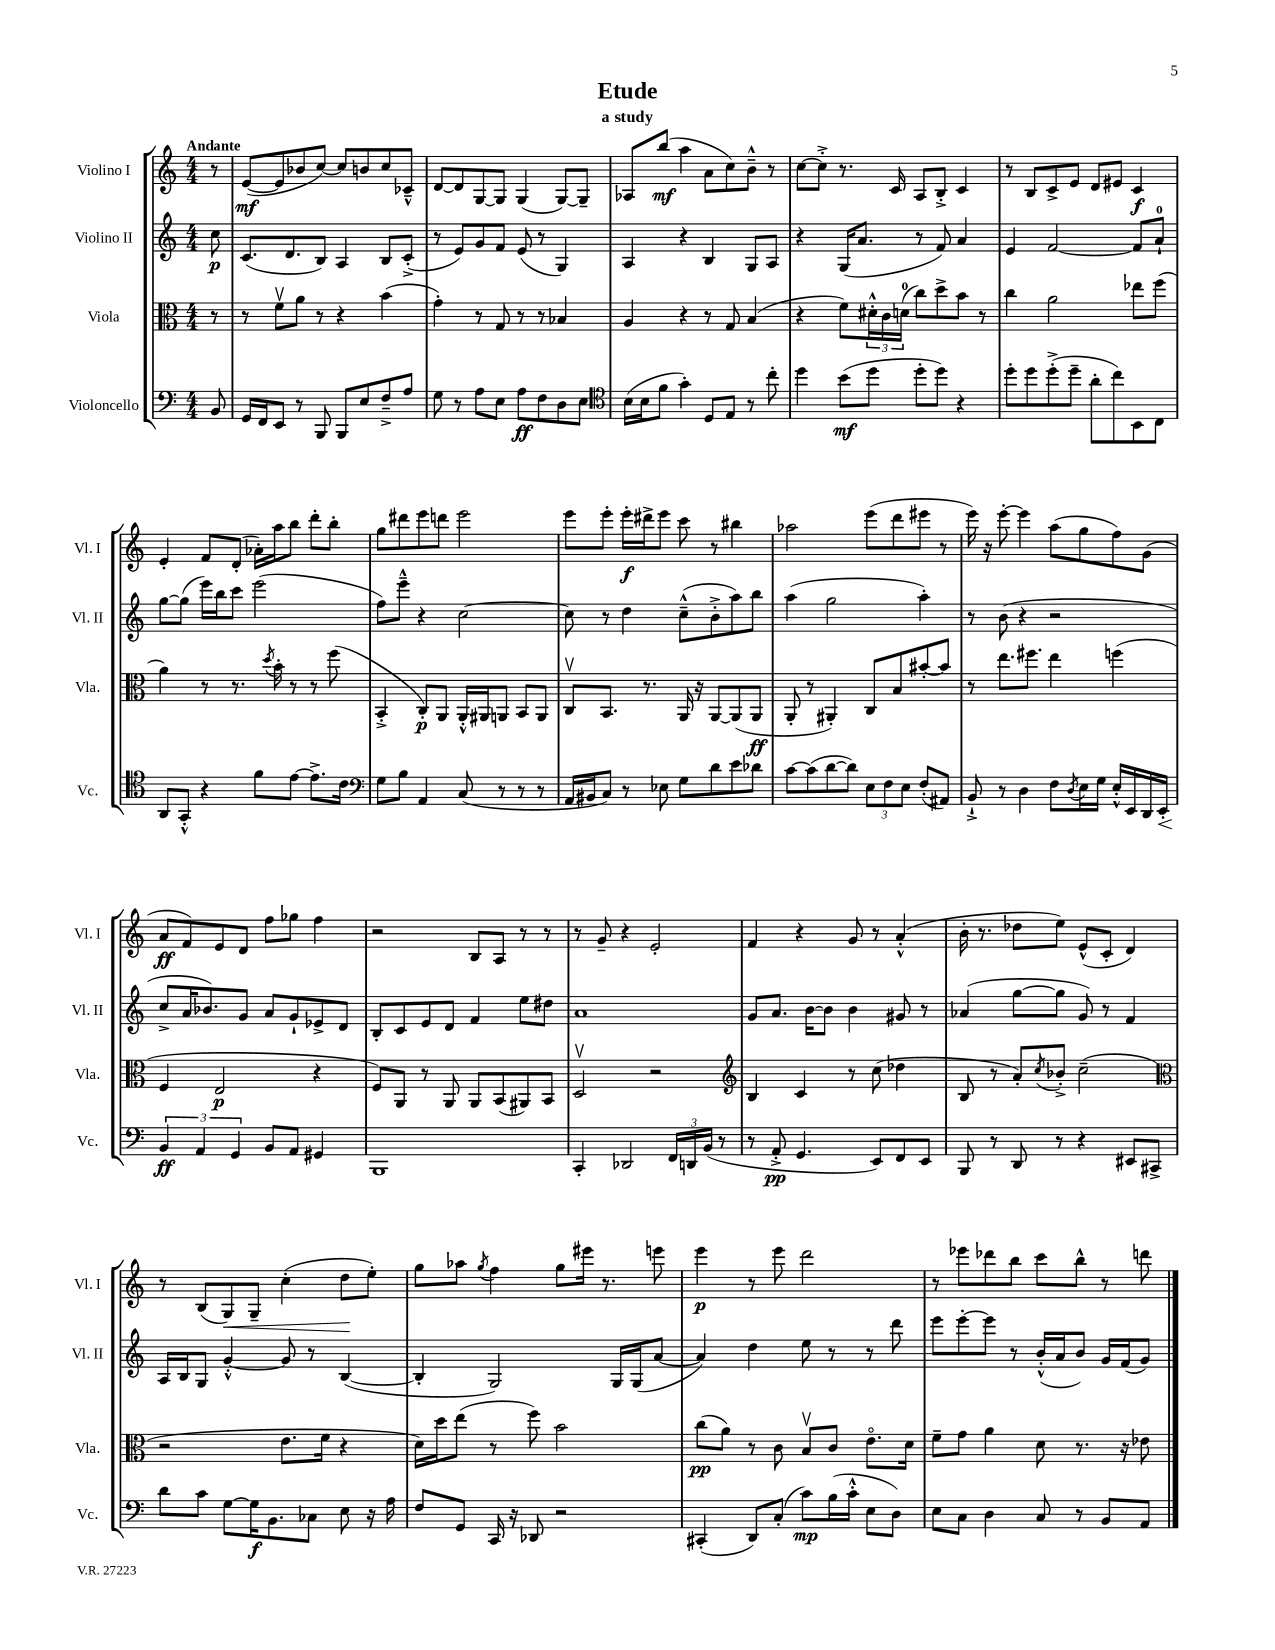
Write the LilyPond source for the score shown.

\header { title = "Etude" subtitle = "a study" }
<<
\new StaffGroup <<
\new Staff = "s0" \with { instrumentName = "Violino I" shortInstrumentName = "Vl. I" } {
    \clef treble \key c \major \numericTimeSignature \time 4/4 \partial 8 \tempo "Andante"
    r8 |
    e'8~\mf( e'8 bes'8 c''8~) c''8 b'8 c''8 ces'8---^ |
    d'8~ d'8 g8~ g8 g4( g8~) g8-- |
    aes8 b''8\mf( a''4 a'8 c''8) b'8---^ r8 |
    c''8~ c''8-.-> r8. c'16 a8 b8-.-> c'4 |
    r8 b8 c'8-> e'8 d'8 eis'8 c'4\f |
    e'4-. f'8 d'8-.( aes'16-.) a''16 b''8 d'''8-. b''8-. |
    g''8 dis'''8 e'''8 d'''8 e'''2 |
    e'''8 e'''8-. e'''16-.\f dis'''16-> e'''8 c'''8 r8 bis''4 |
    aes''2 e'''8( d'''8 eis'''8 r8 |
    e'''16) r16 e'''8~-. e'''4 a''8( g''8 f''8) g'8( |
    a'8\ff f'8) e'8 d'8 f''8 ges''8 f''4 |
    r2 b8 a8 r8 r8 |
    r8 g'8-- r4 e'2-. |
    f'4 r4 g'8 r8 a'4-.-^( |
    b'16-. r8. des''8 e''8) e'8-^( c'8-. d'4) |
    r8 b8( g8\<) g8-- c''4-.( d''8\! e''8-.) |
    g''8 aes''8 \acciaccatura { g''8 } f''4 g''8 eis'''16 r8. e'''8 |
    e'''4\p r8 e'''8 d'''2 |
    r8 ees'''8 des'''8 b''8 c'''8 b''8-^ r8 d'''8 \bar "|." |
}
\new Staff = "s1" \with { instrumentName = "Violino II" shortInstrumentName = "Vl. II" } {
    \clef treble \key c \major \numericTimeSignature \time 4/4 \partial 8
    c''8\p |
    c'8.( d'8. b8) a4 b8 c'8-.->( |
    r8 e'8) g'8 f'8 e'8( r8 g4) |
    a4 r4 b4 g8 a8 |
    r4 g16( a'8. r8 f'8) a'4 |
    e'4 f'2~ f'8 a'8-0-! |
    g''8~ g''8( e'''16) b''16 c'''8 e'''2( |
    f''8) e'''8---^ r4 c''2~ |
    c''8 r8 d''4 c''8---^( b'8-.-> a''8) b''8 |
    a''4( g''2 a''4-.) |
    r8 b'8( r4 r2 |
    c''8-> a'16 bes'8.) g'8 a'8 g'8-! ees'8-> d'8 |
    b8-. c'8 e'8 d'8 f'4 e''8 dis''8 |
    a'1 |
    g'8 a'8. b'16~ b'8 b'4 gis'8 r8 |
    aes'4( g''8~ g''8 g'8) r8 f'4 |
    a16 b16 g8 g'4~-.-^ g'8 r8 b4~( |
    b4-. g2) g16 g16( a'8~ |
    a'4) d''4 e''8 r8 r8 d'''8 |
    e'''8 e'''8~-. e'''8 r8 b'16-.-^( a'16 b'8) g'16 f'16( g'8) \bar "|." |
}
\new Staff = "s2" \with { instrumentName = "Viola" shortInstrumentName = "Vla." } {
    \clef alto \key c \major \numericTimeSignature \time 4/4 \partial 8
    r8 |
    r8 f'8\upbow a'8 r8 r4 b'4( |
    g'4-.) r8 g8 r8 r8 bes4 |
    a4 r4 r8 g8 b4( |
    r4 f'8) \tuplet 3/2 { dis'16-.-^ c'16 d'16-0( } c''8) d''8-> b'8 r8 |
    c''4 a'2 ees''8 f''8( |
    a'4) r8 r8. \acciaccatura { d''8 } b'16-. r8 r8 f''8( |
    b,4-.-> c8-.\p) a,8 a,16-.-^ ais,16 a,8 b,8 a,8 |
    c8\upbow b,8. r8. a,16 r16 a,8~ a,8( a,8\ff |
    a,8-. r8 ais,4-.) c8 b8 bis'8~-. bis'8 |
    r8 e''8. fis''8. e''4 f''4( |
    f4 e2\p r4 |
    f8) a,8 r8 a,8 a,8 b,8( ais,8) b,8 |
    d2\upbow r2 |
    \clef treble b4 c'4 r8 c''8( des''4 |
    b8 r8 a'8-.) \acciaccatura { c''8 } bes'8-.-> c''2--( |
    \clef alto r2 e'8. f'16 r4 |
    d'16) d''16 e''8( r8 f''8) b'2 |
    c''8\pp( a'8) r8 c'8 b8\upbow c'8 e'8.\flageolet d'16 |
    f'8-- g'8 a'4 d'8 r8. r16 ees'8 \bar "|." |
}
\new Staff = "s3" \with { instrumentName = "Violoncello" shortInstrumentName = "Vc." } {
    \clef bass \key c \major \numericTimeSignature \time 4/4 \partial 8
    b,8 |
    g,16 f,16 e,8 r8 b,,8 b,,8 e8 f8---> a8 |
    g8 r8 a8 e8 a8\ff f8 d8 e8 |
    \clef tenor b16( b16 f'8 g'4-.) d8 e8 r8 c''8-. |
    d''4 b'8\mf( d''8 d''8-. d''8) r4 |
    d''8-. d''8 d''8-.->( d''8-- a'8-. c''8) b,8 c8 |
    a,8 g,8-.-^ r4 f'8 e'8~ e'8.-> c'16 |
    \clef bass g8 b8 a,4 c8( r8 r8 r8 |
    a,16 bis,16 c8) r8 ees8 g8 d'8 e'8 des'8 |
    c'8~ c'8( d'8~ d'8) \tuplet 3/2 { e8 f8 e8 } f8-.( ais,8) |
    b,8-!-> r8 d4 f8 \acciaccatura { d8 } e16 g16 e16-.-^ e,16 d,16 e,16-.\< |
    \tuplet 3/2 { b,4\ff\! a,4 g,4 } b,8 a,8 gis,4 |
    b,,1 |
    c,4-. des,2 \tuplet 3/2 { f,16 d,16 b,16( } r8 |
    r8 a,8-.->\pp g,4. e,8) f,8 e,8 |
    b,,8 r8 d,8 r8 r4 eis,8 cis,8-> |
    d'8 c'8 g8~ g16\f b,8. ces8 e8 r16 a16 |
    f8 g,8 c,16 r16 des,8 r2 |
    cis,4-.( d,8) c8-.( c'8\mp) b16( c'16-.-^ e8 d8) |
    e8 c8 d4 c8 r8 b,8 a,8 \bar "|." |
}
>>
>>
\layout { \context { \Score \remove "Bar_number_engraver" } }
